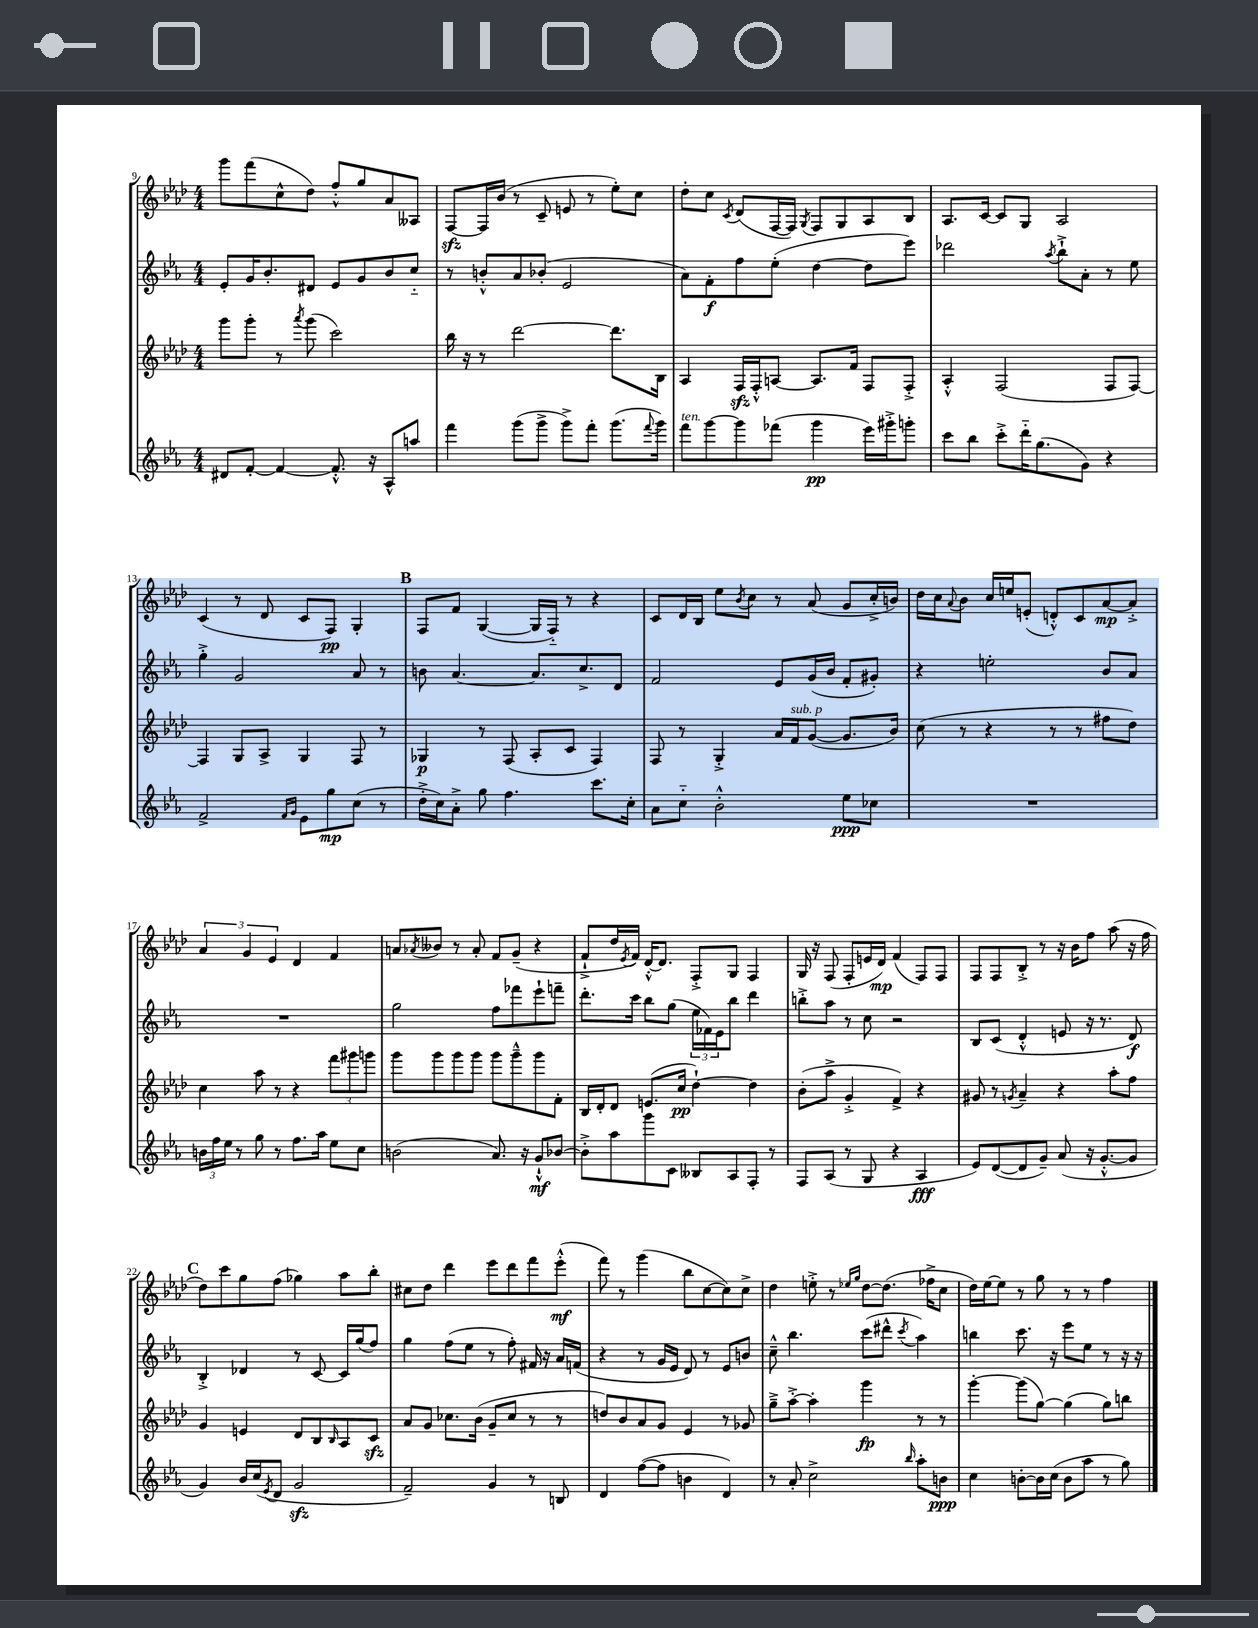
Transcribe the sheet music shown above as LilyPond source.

<<
\new StaffGroup <<
\new Staff = "s0" {
    \clef treble \key aes \major \numericTimeSignature \time 4/4
    g'''8 f'''8( c''8-^ des''8) f''8-.-^ g''8 aes'8 aeses8 |
    f8~\sfz f16 bes'16( r8 c'8-- e'8 r8 ees''8-.) c''8 |
    des''8-. c''8 \acciaccatura { c'8 } des'8( f16~ f16) \acciaccatura { g8 } f8 g8 aes8 bes8 |
    aes8. c'16~ c'8 g8 aes2 |
    c'4( r8 des'8 c'8 f8\pp) g4-. |
    \mark \markup { \bold "B" } f8 f'8 g4~( g16 f16-_) r8 r4 |
    c'8 des'16 bes16 ees''8 \acciaccatura { bes'8 } c''8 r8 aes'8( g'8 c''16-.-> b'16) |
    des''16 c''16 \appoggiatura { aes'8 } bes'8 c''16 e''16 e'8-.( d'8-.-^) c'8 aes'8~\mp aes'8-.-> |
    \tuplet 3/2 { aes'4 g'4 ees'4 } des'4 f'4 |
    a'8 \acciaccatura { aes'8 } beses'8 r8 aes'8-. f'8 g'8--( r4 |
    f'8-!-> des''16 \acciaccatura { ees'8 } f'16) des'16~-.-^ des'8. f8-.-> g8 f4 |
    g16 r16 f8( f8-. e'16 des'16\mp) f'4( f8) f8 |
    f8 f8 bes8-.-> r8 r16 bes'16 f''8 aes''8( r16 f''16 |
    \mark \markup { \bold "C" } des''8) c'''8 g''8 f''8( ges''4) aes''8 bes''8-. |
    cis''8 des''8 des'''4 ees'''8 des'''8 f'''8 ees'''8-.-^\mf( |
    f'''8) r8 g'''4( bes''8 c''8~ c''8) c''8-> |
    des''4 e''8-.-> r8 \grace { ees''16 g''16 } des''8~ des''8.( fes''16-> c''8 |
    des''16) ees''16~ ees''8 r8 g''8 r8 r8 f''4 \bar "|." |
}
\new Staff = "s1" {
    \clef treble \key ees \major \numericTimeSignature \time 4/4
    ees'8-. g'16 bes'8.-. dis'8 ees'8 g'8 bes'8 c''8-_ |
    r8 b'8-.-^ aes'8 bes'8-.( ees'2 |
    aes'8) f'8-.\f f''8 ees''8-.( d''4~ d''8 ees'''8) |
    des'''2 \acciaccatura { aes''8 } bes''8-!-> aes'8-. r8 ees''8 |
    g''4-.-> g'2 aes'8 r8 |
    \mark \markup { \bold "B" } b'8 aes'4.~ aes'8. c''8.-> d'8 |
    f'2 ees'8 g'16( bes'16 f'8-. gis'8-.) |
    r4 e''2-. bes'8 aes'8 |
    R1 |
    g''2 f''8 fes'''8 ees'''8-! f'''8-- |
    d'''8.-. c'''16 bes''8 g''8( \tuplet 3/2 { ees''16 fes'16) ees'16 } bes''8 d'''4 |
    b''8-.-> aes''8 r8 c''8 r2 |
    bes8 c'8( d'4-.-^ e'8 r16 r8. d'8\f) |
    \mark \markup { \bold "C" } bes4-.-> des'4 r8 c'8~ c'16 g''16( f''8) |
    g''4 f''8( ees''8 r8 f''8-.) fis'16 r16 aes'16 f'16( |
    r4 r8 g'16 ees'16 d'8) r8 ees'8 b'8 |
    c''8---^ bes''4. c'''8( dis'''8-^ \acciaccatura { c'''8 } aes''4) |
    b''4 c'''8. r16 ees'''8 ees''8 r8 r16 r16 \bar "|." |
}
\new Staff = "s2" {
    \clef treble \key aes \major \numericTimeSignature \time 4/4
    g'''8 g'''8-. r8 \acciaccatura { aes'''8 } g'''8( c'''2) |
    bes''16 r16 r8 des'''2~ des'''8. bes16 |
    aes4 f16\sfz f16-.-^ a8~ a8. f'16 f8 f8-.-> |
    aes4-.-^ f2( f8 f8~) |
    f4 g8 aes8-> g4 f8 r8 |
    \mark \markup { \bold "B" } ges4\p r8 f8( aes8-. c'8 f4) |
    f8 r8 g4-.-> aes'16 f'16^\markup { \italic "sub. p" } g'8~( g'8. bes'16) |
    c''8( r8 r4 r8 r8 fis''8 des''8) |
    c''4 aes''8 r8 r4 \tuplet 3/2 { f'''8 gis'''8 g'''8 } |
    g'''8 g'''8 g'''8 g'''8 g'''8 g'''8---^ g'''8 f'8-. |
    bes16 des'16-. des'8 e'8.( c''16\pp des''4~-!) des''4 |
    bes'8-.( aes''8-> g'4-.-> f'4->) r4 |
    gis'8 r8 \acciaccatura { g'8 } aes'4-- r4 aes''8-. f''8 |
    \mark \markup { \bold "C" } g'4 e'4 des'8 bes8 \grace { bes16 } aes8 c'8\sfz |
    aes'8 g'8 ces''8. bes'16( g'8-- ces''8 r8 r8 |
    d''8) bes'8 aes'8 g'8 ees'4 r8 ges'8 |
    g''8---> aes''8~-.-> aes''4-. g'''4\fp r8 r8 |
    g'''4~-. g'''8( g''8~) g''4( g''8) b''8 \bar "|." |
}
\new Staff = "s3" {
    \clef treble \key ees \major \numericTimeSignature \time 4/4
    dis'8 f'8~-. f'4~ f'8.-.-^ r16 aes8-^ a''8 |
    f'''4 g'''8( g'''8-> g'''8->) f'''8-. g'''8.( \appoggiatura { f'''8 } g'''16) |
    f'''8^\markup { \italic "ten." } g'''8~ g'''8 fes'''8( g'''4\pp ees'''16) gis'''16-.-> g'''8-. |
    c'''8 bes''8 c'''8-.-> d'''16-_ g''8.( g'8) r4 |
    f'2-> \grace { f'16 g'16 } ees'8 g''8\mp c''8( r8 |
    \mark \markup { \bold "B" } d''16-.-> c''16) aes'8-.-> g''8 f''4. c'''8. c''16-. |
    aes'8 c''8-_ bes'2-.-^ ees''8\ppp ces''8 |
    R1 |
    \tuplet 3/2 { b'16 f''16 ees''16 } r8 g''8 r8 f''8. aes''16 ees''8 c''8 |
    b'2( aes'8.) r16 g'8-!-^\mf bes'8~ |
    bes'8-.-> aes''8 g'''8 c'8 beses8 aes8 f8-. r8 |
    f8 aes8( r8 g8 r4 aes4\fff |
    ees'8) d'8~( d'8 g'8--) aes'8( r16 g'8.~-.-^ g'8 |
    \mark \markup { \bold "C" } g'4) bes'16 c''16( \acciaccatura { ees'8 } d'8 g'2\sfz |
    f'2--) g'4 r8 b8 |
    d'4 f''8~( f''8 b'4 d'4) |
    r8 aes'8-. c''2-> \grace { bes''16 } aes''8-. b'8\ppp |
    c''4 b'8~-. b'16 c''16( b'8 aes''8 r8 g''8) \bar "|." |
}
>>
>>
\layout { \context { \Score currentBarNumber = #9 } }
